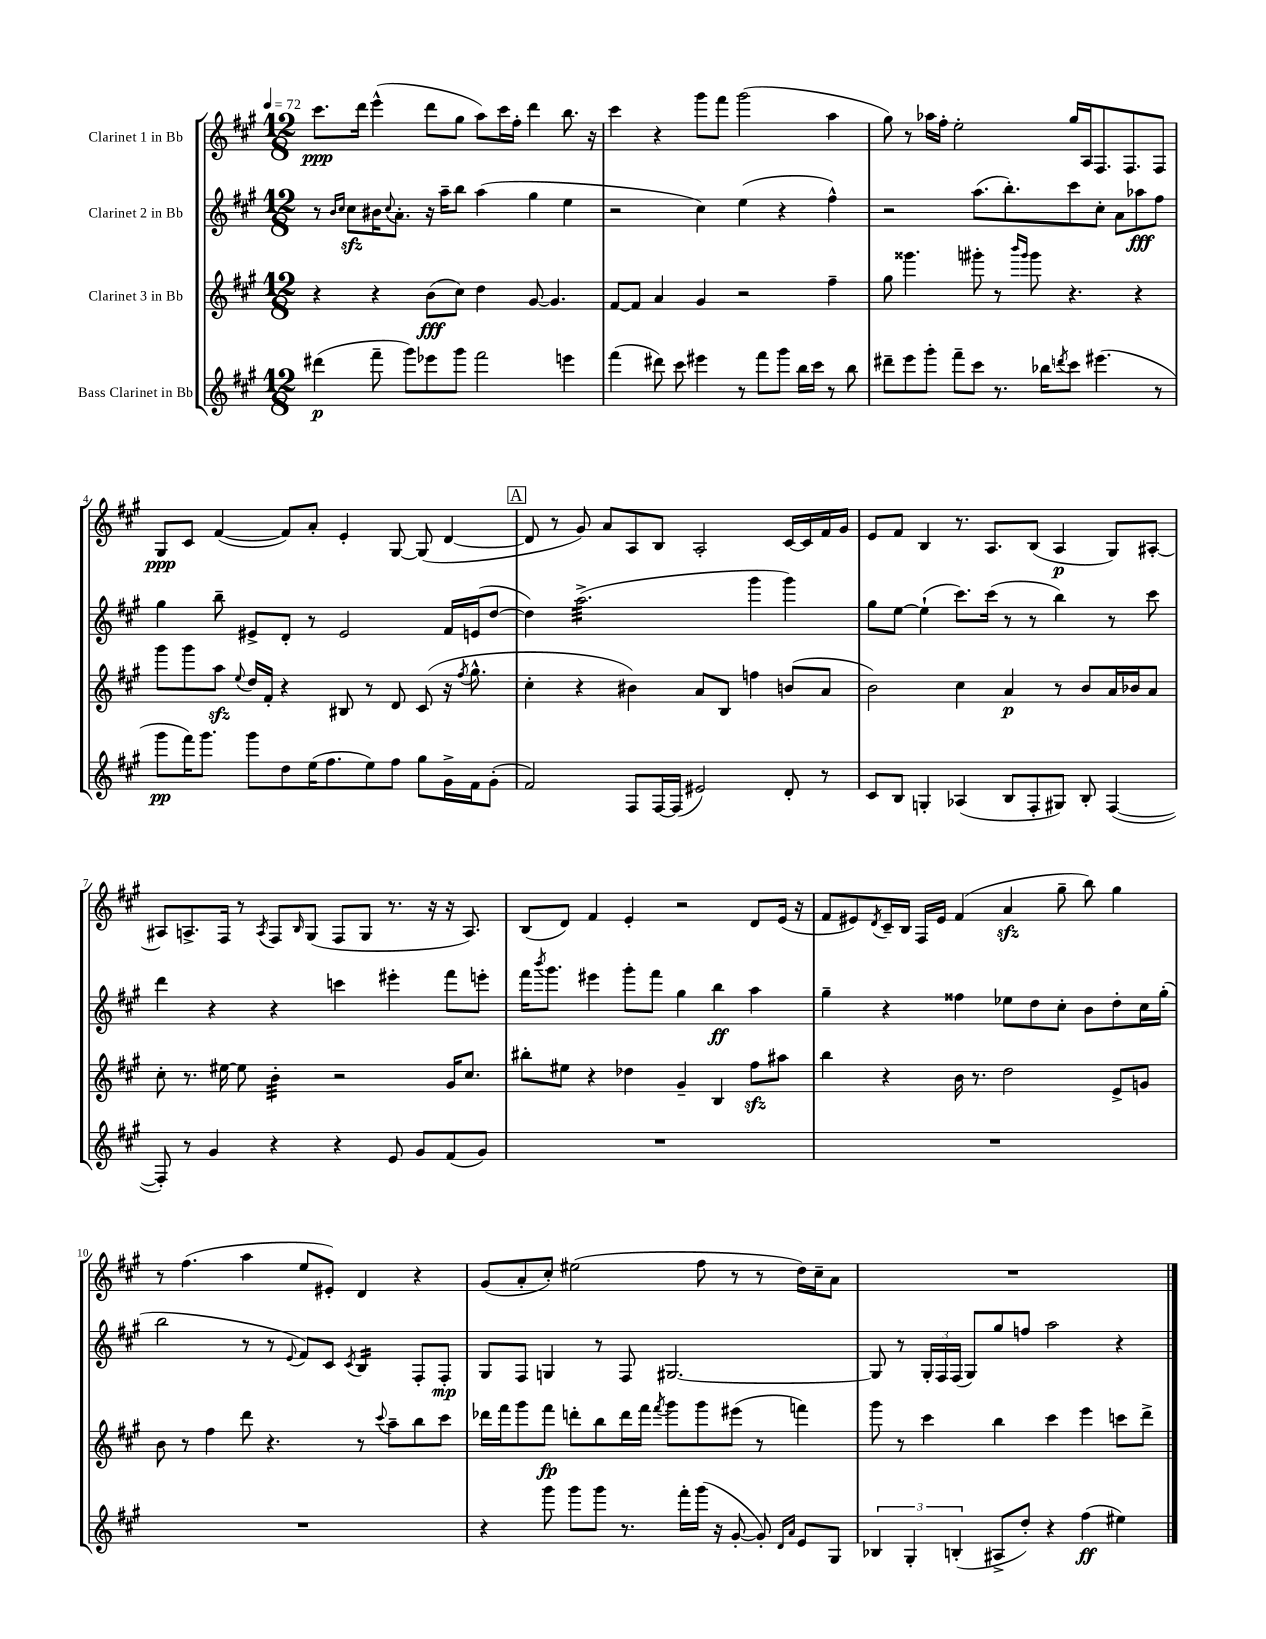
<<
\new StaffGroup <<
\new Staff = "s0" \with { instrumentName = "Clarinet 1 in Bb" } {
    \clef treble \key a \major \numericTimeSignature \time 12/8 \tempo 4 = 72
    cis'''8.\ppp d'''16 e'''4-^( d'''8 gis''8 a''8) cis'''16 fis''16-. d'''4 b''8. r16 |
    cis'''4 r4 gis'''8 fis'''8 gis'''2( a''4 |
    gis''8) r8 aes''16 fis''16-. e''2-. gis''16 a16 fis8. fis8. fis8 |
    gis8\ppp cis'8 fis'4~( fis'8) a'8-. e'4-. gis8~ gis8( d'4~ |
    \mark \markup { \box "A" } d'8 r8 gis'8) a'8 a8 b8 a2-. cis'16~ cis'16 fis'16 gis'16 |
    e'8 fis'8 b4 r8. a8. b8( a4\p gis8) ais8~-. |
    ais8 a8.-> fis16 r8 \acciaccatura { a8 } fis8 \grace { b16 } gis8( fis8 gis8 r8. r16 r16 a8.) |
    b8( d'8) fis'4 e'4-. r2 d'8 e'16( r16 |
    fis'8 eis'8) \acciaccatura { d'8 } cis'16-- b16 fis16 eis'16 fis'4( a'4\sfz gis''8-- b''8) gis''4 |
    r8 fis''4.( a''4 e''8 eis'8-.) d'4 r4 |
    gis'8( a'8-. cis''8-.) eis''2( fis''8 r8 r8 d''16) cis''16-- a'8 |
    R1. \bar "|." |
}
\new Staff = "s1" \with { instrumentName = "Clarinet 2 in Bb" } {
    \clef treble \key a \major \numericTimeSignature \time 12/8
    r8 \grace { b'16 cis''16 } cis''8\sfz bis'16 \appoggiatura { cis''8 } a'8.-. r16 a''16-- b''8 a''4( gis''4 e''4 |
    r2 cis''4) e''4( r4 fis''4-^) |
    r2 a''8.( b''8.-.) cis'''8 cis''8-. a'8 aes''8\fff fis''8 |
    gis''4 b''8-- eis'8-> d'8-. r8 eis'2 fis'16 e'16( d''8~ |
    \mark \markup { \box "A" } d''4) a''2.:32->( gis'''4 gis'''4) |
    gis''8 e''8~ e''4-!( cis'''8.) cis'''16( r8 r8 b''4) r8 cis'''8 |
    d'''4 r4 r4 c'''4 eis'''4-. fis'''8 e'''8-. |
    fis'''16 \acciaccatura { b'''8 } gis'''8. eis'''4 gis'''8-. fis'''8 gis''4 b''4\ff a''4 |
    gis''4-- r4 fisis''4 ees''8 d''8 cis''8-. b'8 d''8-. cis''16 gis''16-.( |
    b''2 r8 r8 \appoggiatura { e'8 } fis'8) cis'8 \acciaccatura { cis'8 } b4:16 fis8-. fis8-.\mp |
    gis8 fis8 g4 r8 fis8 gis2.~ |
    gis8 r8 \tuplet 3/2 { gis16-. fis16 fis16( } gis8) gis''8 f''8 a''2 r4 \bar "|." |
}
\new Staff = "s2" \with { instrumentName = "Clarinet 3 in Bb" } {
    \clef treble \key a \major \numericTimeSignature \time 12/8
    r4 r4 b'8\fff( cis''8) d''4 gis'8~ gis'4. |
    fis'8~ fis'8 a'4 gis'4 r2 fis''4-- |
    gis''8 gisis'''4. gis'''8-. r8 \grace { b'''16 gis'''16 } gis'''8 r4. r4 |
    gis'''8 gis'''8 a''8\sfz \appoggiatura { e''8 } d''16 fis'16-. r4 bis8 r8 d'8 cis'8( r16 \acciaccatura { fis''8 } gis''8.-^ |
    \mark \markup { \box "A" } cis''4-. r4 bis'4) a'8 b8 f''4 b'8( a'8 |
    b'2) cis''4 a'4\p r8 b'8 a'16 bes'16 a'8 |
    cis''8-. r8. eis''16~ eis''8 b'4:32-. r2 gis'16 cis''8. |
    bis''8-. eis''8 r4 des''4 gis'4-- b4 fis''8\sfz ais''8 |
    b''4 r4 b'16 r8. d''2 e'8-> g'8 |
    b'8 r8 fis''4 d'''8 r4. r8 \appoggiatura { cis'''8 } a''8-- b''8 cis'''8 |
    des'''16 fis'''16 gis'''8 fis'''8\fp d'''8-. b''8 d'''16 fis'''16 \acciaccatura { fis'''8 } gis'''8 gis'''8 eis'''8( r8 f'''4) |
    gis'''8 r8 cis'''4 b''4 cis'''4 e'''4 c'''8 d'''8-> \bar "|." |
}
\new Staff = "s3" \with { instrumentName = "Bass Clarinet in Bb" } {
    \clef treble \key a \major \numericTimeSignature \time 12/8
    dis'''4\p( fis'''8-- gis'''8) ees'''8 gis'''8 fis'''2 e'''4 |
    fis'''4( dis'''8) cis'''8 eis'''4 r8 fis'''8 gis'''8 b''16 cis'''16 r8 b''8 |
    dis'''8-- e'''8 gis'''8-. fis'''8-- cis'''8 r8. bes''16 \acciaccatura { d'''8 } cis'''8 eis'''4.( r8 |
    gis'''8\pp fis'''16) gis'''8. gis'''8 d''8 e''16( fis''8. e''8) fis''8 gis''8 gis'16-> fis'16 gis'8-.( |
    \mark \markup { \box "A" } fis'2) fis8 fis16~ fis16( eis'2) d'8-. r8 |
    cis'8 b8 g4-. aes4( b8 fis8-. gis8) b8-. fis4~( |
    fis8-.) r8 gis'4 r4 r4 e'8 gis'8 fis'8( gis'8) |
    R1. |
    R1. |
    R1. |
    r4 gis'''8 gis'''8 gis'''8 r8. fis'''16-. gis'''16( r16 gis'8~-. gis'8-.) \grace { d'16 a'16 } e'8 gis8 |
    \tuplet 3/2 { bes4 gis4-. b4-.( } ais8-> d''8-.) r4 fis''4\ff( eis''4) \bar "|." |
}
>>
>>
